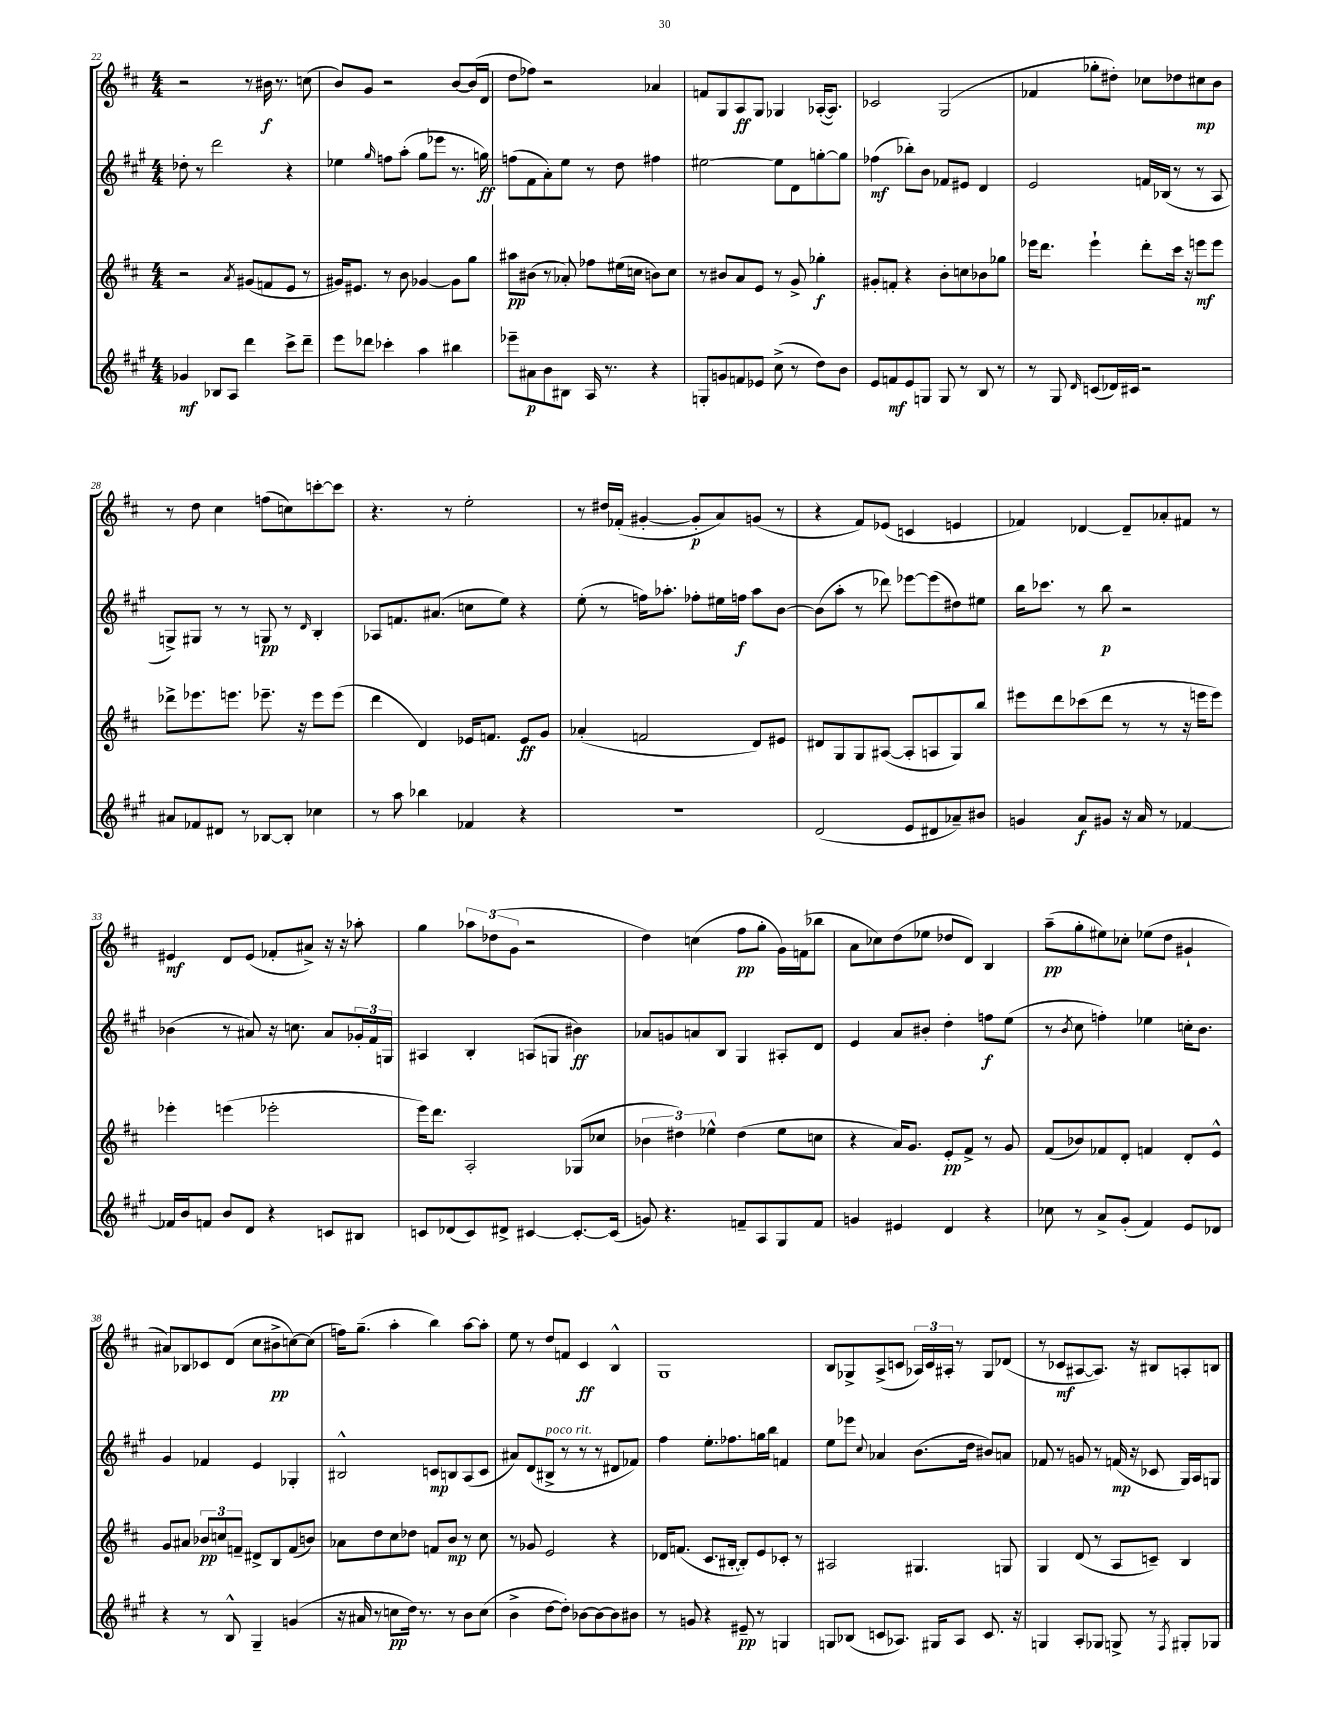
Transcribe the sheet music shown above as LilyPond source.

<<
\new StaffGroup <<
\new Staff = "s0" {
    \clef treble \key d \major \numericTimeSignature \time 4/4
    r2 r8 bis'16\f r8. c''8( |
    b'8) g'8 r2 b'8~ b'16( d'16 |
    d''8 fes''8) r2 aes'4 |
    f'8 g8 a8\ff g8 ges4 aes16~-.( aes8.) |
    ces'2 g2( |
    fes'4 ges''8-. dis''8-.) ces''8 des''8 cis''8\mp b'8 |
    r8 d''8 cis''4 f''8( c''8) c'''8~-. c'''8 |
    r4. r8 e''2-. |
    r8 dis''16 fes'16-.( gis'4~-. gis'8-.\p a'8) g'8( r8 |
    r4 fis'8) ees'8( c'4 e'4 |
    fes'4) des'4~ des'8-- aes'8-. fis'8 r8 |
    eis'4\mf d'8 eis'8( fes'8-. ais'8->) r16 r16 aes''8-. |
    g''4 \tuplet 3/2 { aes''8 des''8( g'8 } r2 |
    d''4) c''4( fis''8\pp g''8-. g'16) f'16( bes''8 |
    a'8 ces''8) d''8( ees''8 des''8 d'8) b4 |
    a''8--\pp( g''8-. eis''8) ces''8-. ees''8( d''8 gis'4-! |
    ais'8) bes8 ces'8 d'8( cis''8 bis'8->\pp c''8~) c''8( |
    f''16) g''8.--( a''4-. b''4) a''8~ a''8-. |
    e''8 r8 d''8 f'8 cis'4\ff b4-^ |
    g1 |
    b8 ges8-> a8->( c'8 \tuplet 3/2 { aes16) c'16 ais16-. } r8 ges8 des'8( |
    r8 ces'8\mf ais8~ ais8.) r16 bis8 a8-. b8 \bar "|." |
}
\new Staff = "s1" {
    \clef treble \key a \major \numericTimeSignature \time 4/4
    des''8-. r8 d'''2 r4 |
    ees''4 \grace { gis''16 } f''8 a''8-.( gis''8 ees'''8 r8. g''16\ff) |
    f''8( fis'8 a'8-.) e''8 r8 d''8 fis''4 |
    eis''2~ eis''8 d'8 g''8~-. g''8 |
    fes''4\mf( bes''8-.) b'8 fes'8 eis'8 d'4 |
    e'2 f'16 bes16( r8 r8 a8 |
    g8->) gis8 r8 r8 g8\pp r8 \grace { d'16 } b4-. |
    aes8 f'8. ais'8.( c''8 e''8) r4 |
    e''8-.( r8 f''16) aes''8.-. fes''8-. eis''16 f''16\f aes''8 b'8~ |
    b'8( a''8-. r8 des'''8) ees'''8~ ees'''8( dis''8) eis''8 |
    b''16 ces'''8. r8 b''8\p r2 |
    bes'4( r8 ais'8) r16 c''8. ais'8 \tuplet 3/2 { ges'16-. fis'16 g16 } |
    ais4 b4-. a8( g8 bis'4\ff) |
    aes'8 g'8 a'8 b8 gis4 ais8-. d'8 |
    e'4 a'8 bis'8-. d''4-. f''8\f e''8( |
    r8 \acciaccatura { b'8 } cis''8 f''4-.) ees''4 c''16-. b'8. |
    gis'4 fes'4 e'4 ges4-. |
    bis2-^ c'8\mp b8 a8( c'8 |
    ais'8) d'8( bis8->^\markup { \italic "poco rit." } r8 r8 r8 dis'8 fes'8) |
    fis''4 e''8.-. fes''8. g''16 b''16 f'4 |
    e''8 ees'''8 \appoggiatura { cis''8 } aes'4 b'8.( d''16 bis'8) a'8 |
    fes'8 r8 g'8 r8 f'16\mp( r16 ces'8 gis16) a16 g8 \bar "|." |
}
\new Staff = "s2" {
    \clef treble \key d \major \numericTimeSignature \time 4/4
    r2 \acciaccatura { a'8 } gis'8( f'8 e'8 r8 |
    gis'16) eis'8. r8 b'8 ges'4~ ges'8 g''8 |
    ais''8\pp bis'8( r8 aes'8-.) fes''8 eis''16( c''16 b'8) c''8 |
    r8 bis'8 a'8 e'8 r8 g'8-> ges''4-.\f |
    gis'8-. f'8-. r4 b'8-. c''8 bes'8 ges''8 |
    ees'''16 d'''8. ees'''4-! d'''8-. cis'''16 r16 e'''8\mf e'''8 |
    des'''8-> ees'''8. e'''8. ees'''8.-- r16 ees'''8 ees'''8( |
    d'''4 d'4) ees'16 f'8. ees'8\ff g'8 |
    aes'4-.( f'2 d'8) eis'8 |
    dis'8 g8 g8 ais8~( ais8-. a8 g8) b''8 |
    eis'''8 d'''8 ces'''8( d'''8 r8 r8 r16 e'''16 e'''8) |
    ees'''4-. e'''4( ees'''2-. |
    e'''16) d'''8. a2-. ges8( ces''8 |
    \tuplet 3/2 { bes'4 dis''4) ees''4-^ } dis''4( ees''8 c''8 |
    r4 a'16) g'8. e'8-.\pp fis'8-> r8 g'8 |
    fis'8( bes'8) fes'8 d'8-. f'4 d'8-. e'8-^ |
    g'8 ais'8 \tuplet 3/2 { bes'8\pp c''8 f'8-- } dis'8-> b8 f'8( b'8) |
    aes'8 d''8 cis''8 des''8 f'8 b'8\mp r8 cis''8 |
    r8 ges'8 e'2 r4 |
    des'16 f'8.( cis'8. bis16~-. bis8-.) e'8 ces'8-. r8 |
    ais2 gis4. g8 |
    g4 d'8( r8 a8 c'8--) b4 \bar "|." |
}
\new Staff = "s3" {
    \clef treble \key a \major \numericTimeSignature \time 4/4
    ges'4\mf bes8 a8 d'''4 cis'''8-> d'''8-- |
    e'''8 des'''8 ces'''4-. a''4 bis''4 |
    ees'''8-- ais'8\p b'8 bis8 a16 r8. r4 |
    g8-. g'8 f'8 ees'8 cis''8->( r8 d''8) b'8 |
    e'8 f'8\mf e'8 g8 g8 r8 b8 r8 |
    r8 gis8 \grace { d'16 } c'8( des'16) cis'16 r2 |
    ais'8 fes'8 dis'8 r8 bes8~ bes8-. ces''4 |
    r8 a''8 bes''4 fes'4 r4 |
    R1 |
    d'2( e'8 dis'8 aes'8--) bis'8 |
    g'4 a'8\f gis'8 r16 a'16 r8 fes'4~ |
    fes'16 b'16 f'8 b'8 d'8 r4 c'8 bis8 |
    c'8 des'8( c'8) dis'8-> cis'4~ cis'8.~-. cis'16( |
    g'8) r4. f'8-- a8 gis8 f'8 |
    g'4 eis'4 d'4 r4 |
    ces''8 r8 a'8-> gis'8-.( fis'4) e'8 des'8 |
    r4 r8 b8-^ gis4-- g'4( |
    r16 ais'16 r8 c''8\pp d''16) r8. r8 b'8 c''8( |
    b'4-> d''8~ d''8-.) bes'8~ bes'8~ bes'8 bis'8 |
    r8 g'8 r4 eis'8--\pp r8 g4 |
    g8 bes8( c'8 aes8.) gis16 aes8 c'8. r16 |
    g4 a8-. ges8 g8-> r8 \acciaccatura { fis8 } gis8-. ges8 \bar "|." |
}
>>
>>
\layout { \context { \Score currentBarNumber = #22 } }
